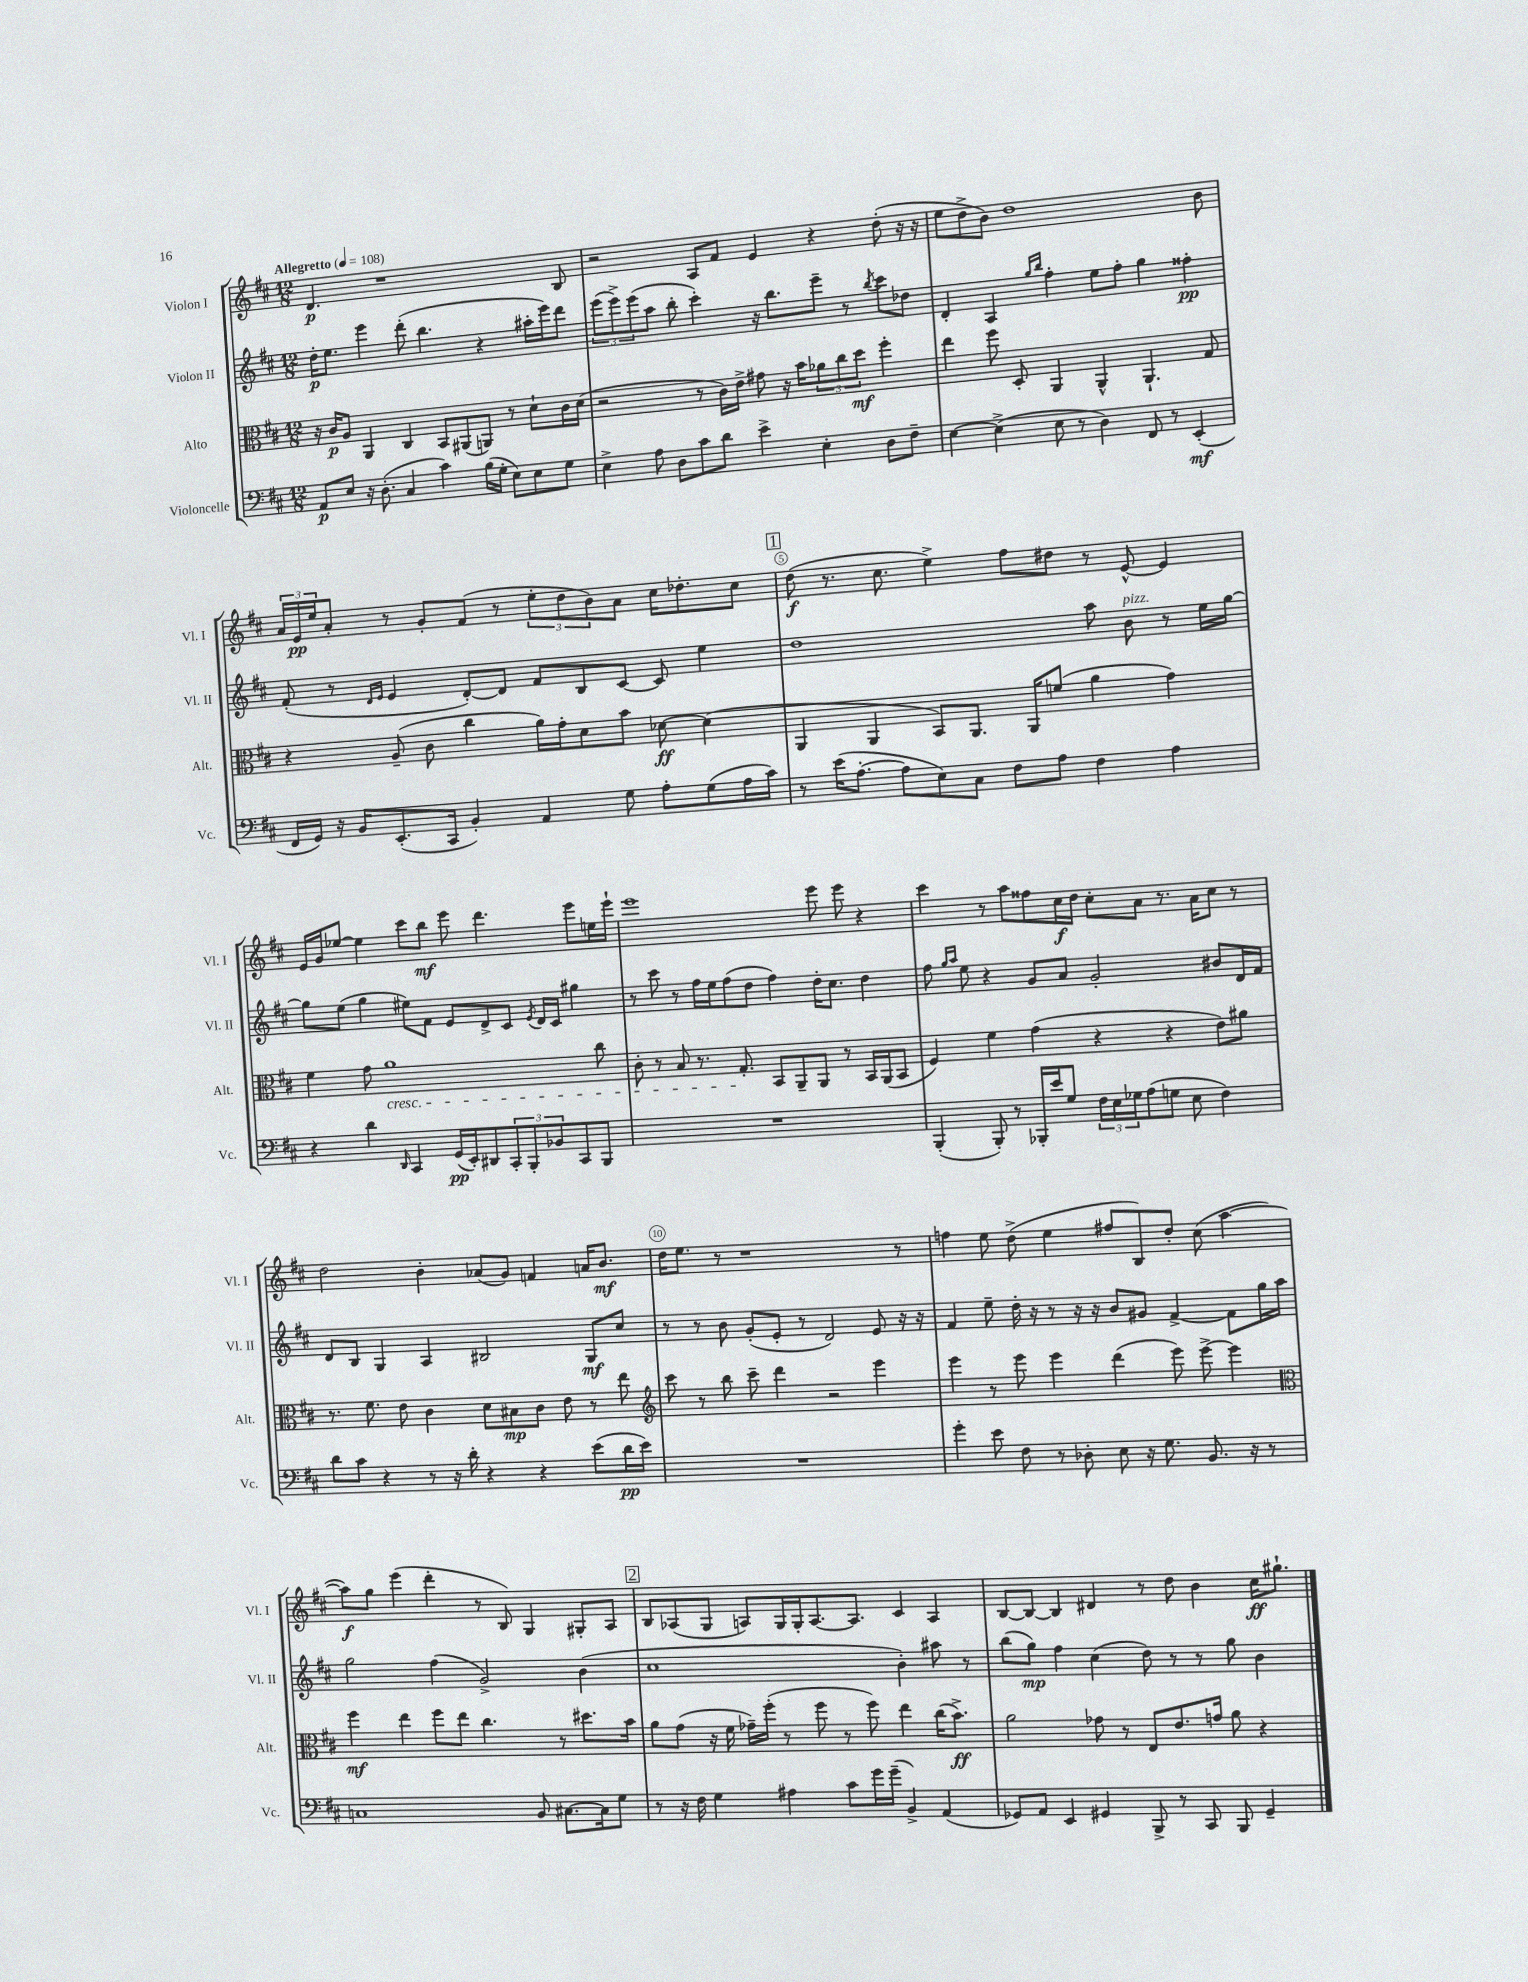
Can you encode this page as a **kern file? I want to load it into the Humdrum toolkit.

**kern	**dynam	**kern	**dynam	**kern	**dynam	**kern	**dynam
*part4	*part4	*part3	*part3	*part2	*part2	*part1	*part1
*staff4	*staff4	*staff3	*staff3	*staff2	*staff2	*staff1	*staff1
*I"Violoncelle	*	*I"Alto	*	*I"Violon II	*	*I"Violon I	*
*I'Vc.	*	*I'Alt.	*	*I'Vl. II	*	*I'Vl. I	*
*clefF4	*	*clefC3	*	*clefG2	*	*clefG2	*
*k[f#c#]	*	*k[f#c#]	*	*k[f#c#]	*	*k[f#c#]	*
*M12/8	*	*M12/8	*	*M12/8	*	*M12/8	*
*MM108	*	*MM108	*	*MM108	*	*MM108	*
=1	=1	=1	=1	=1	=1	=1	=1
!	!	!	!	!	!	!LO:TX:a:B:t=Allegretto	!
8AA/L	p	16r	.	16dd'\KL	p	4.d/	p
.	.	16c#/KL	p	8.ee\J	.	.	.
8E/J	.	8A/J	.	.	.	.	.
16r	.	4AA/	.	4eee\	.	.	.
(8.D'\	.	.	.	.	.	.	.
.	.	.	.	.	.	1r	.
4C#/	.	4C#/	.	(8ddd'\	.	.	.
.	.	.	.	4.bb\	.	.	.
4c#\)	.	8BB/L	.	.	.	.	.
.	.	(8AA#X/	.	.	.	.	.
(16B\LL	.	8AAn/J)	.	4r	.	.	.
16G'\JJ	.	.	.	.	.	.	.
8E\L)	.	8r	.	.	.	.	.
8E\	.	8d`\L	.	16aa#X'\LL	.	.	.
.	.	.	.	16eee\J)	.	.	.
8G\J	.	16c#\L	.	8ddd\J	.	8B/	.
.	.	(16d\JJ	.	.	.	.	.
=2	=2	=2	=2	=2	=2	=2	=2
4E^\	.	2r	.	(12eee\L	.	2r	.
.	.	.	.	12eee^\)	.	.	.
.	.	.	.	(12eee\	.	.	.
8A\	.	.	.	8aa\J	.	.	.
8D\L	.	.	.	8bb'\	.	.	.
8c#\	.	8r	.	4ccc#'\)	.	8A/L	.
8d\J	.	16c#\LL)	.	.	.	8f#/J	.
.	.	16e^\JJ	.	.	.	.	.
4e^\	.	8g#X\	.	16r	.	4e/	.
.	.	.	.	8.bb\L	.	.	.
.	.	16r	.	.	.	.	.
.	.	16b\KL	.	.	.	.	.
4E'\	.	12a-X\	.	8eee~\J	.	4r	.
.	.	12cc#\	.	.	.	.	.
.	.	.	.	8r	.	.	.
.	.	12dd\J	mf	.	.	.	.
.	.	.	.	8qbb/	.	.	.
8D\L	.	4ff#'\	.	8ccc#\L	.	(8dd'\	.
8F#~\J	.	.	.	8dd-X\J	.	16r	.
.	.	.	.	.	.	16r	.
=3	=3	=3	=3	=3	=3	=3	=3
[4E\	.	4ee\	.	4d'/	.	8ee\L	.
.	.	.	.	.	.	8dd^\	.
(4E^\]	.	8ff#\	.	4A/	.	8b\J)	.
.	.	8D'/	.	.	.	1dd	.
.	.	.	.	16qqgg/LL	.	.	.
.	.	.	.	16qqbb/JJ	.	.	.
8E\	.	4AA/	.	4ff#'\	.	.	.
8r	.	.	.	.	.	.	.
4D\)	.	4AA^^/	.	8ee\L	.	.	.
.	.	.	.	8ff#'\J	.	.	.
8FF#/	.	4.AA`/	.	4gg\	.	.	.
8r	.	.	.	.	.	.	.
(4EE'/	mf	.	.	4ff##X'\	pp	.	.
.	.	8G/	.	.	.	8b\	.
!!LO:LB:g=z
=4	=4	=4	=4	=4	=4	=4	=4
16FF#/LL	.	4r	.	(8f#'/	.	24a/LL	.
.	.	.	.	.	.	24e/	pp
16GG/JJ)	.	.	.	.	.	.	.
.	.	.	.	.	.	24ee/J	.
16r	.	.	.	8r	.	8a'/J	.
16BB/KL	.	.	.	.	.	.	.
.	.	.	.	16qqd/LL	.	.	.
.	.	.	.	16qqe/JJ	.	.	.
(8.EE'/	.	(8A~/	.	4e/	.	8r	.
.	.	8c#\	.	.	.	8g'/L	.
16CC#/Jk	.	.	.	.	.	.	.
4BB'/)	.	4cc#\	.	[8d'/L)	.	(8f#/J	.
.	.	.	.	8d/J]	.	8r	.
4AA/	.	16a\LL)	.	8f#/L	.	12ee'\L	.
.	.	16g'\J	.	.	.	.	.
.	.	.	.	.	.	12dd\	.
.	.	8d\	.	8B/	.	.	.
.	.	.	.	.	.	12b\)	.
8G\	.	8b\J	.	[8c#/J	.	8a\J	.
8A'\L	.	[8d-X\	ff	8c#/]	.	16cc#\KL	.
.	.	.	.	.	.	8.dd-X'\	.
(8G\	.	(4d-\]	.	4ee\	.	.	.
16A\L	.	.	.	.	.	8cc#\J	.
16c#\JJ)	.	.	.	.	.	.	.
!!LO:REH:place=s1:t=1
=5	=5	=5	=5	=5	=5	=5	=5
8r	.	4AA/	.	1dd	.	(8dd\	f
(16e\KL	.	.	.	.	.	8.r	.
[8.A'\J	.	.	.	.	.	.	.
.	.	4AA/	.	.	.	.	.
.	.	.	.	.	.	8.cc#\	.
8A\L]	.	.	.	.	.	.	.
8E\)	.	8BB/L)	.	.	.	4ee^\)	.
8C#\J	.	8.AA/J	.	.	.	.	.
8F#\L	.	.	.	.	.	8ff#\L	.
.	.	16AA/KL	.	.	.	.	.
8A\J	.	(8fn/J	.	.	.	8dd#X\J	.
4F#\	.	4a\	.	8aa\	.	8r	.
!	!	!	!	!LO:TX:a:i:t=pizz.	!	!	!
.	.	.	.	8b\	.	[8e^^/	.
4A\	.	4g\)	.	8r	.	4e/]	.
.	.	.	.	16ee\LL	.	.	.
.	.	.	.	[16gg\JJ	.	.	.
!!LO:LB:g=z
=6	=6	=6	=6	=6	=6	=6	=6
4r	.	4f#\	.	8gg\L]	.	16e/LL	.
.	.	.	.	.	.	16g/J	.
.	.	.	.	(8ee\J	.	[8ee-X/J	.
4d\	.	8g\	.	4gg\	.	4ee-\]	.
!	!	!LO:TX:b:i:t=cresc.	!	!	!	!	!
.	.	1a	.	.	.	.	.
16qqDD/	.	.	.	.	.	.	.
4CC#/	.	.	.	8ee#X\L)	.	8ccc#\L	.
.	.	.	.	8f#\J	.	8bb\J	mf
(16GG/LL	pp	.	.	8e/L	.	8eee\	.
16EE'/J)	.	.	.	.	.	.	.
8DD#X/	.	.	.	8d^/	.	4.ddd\	.
12CC#'/	.	.	.	8c#/J	.	.	.
12BBB'/	.	.	.	.	.	.	.
.	.	.	.	8qe/	.	.	.
.	.	.	.	16d/LL	.	.	.
12BB-X/	.	.	.	.	.	.	.
.	.	.	.	16c#/JJ	.	.	.
8CC#/	.	.	.	4gg#X\	.	8eee\L	.
8BBB/J	.	8cc#\	.	.	.	16een\L	.
.	.	.	.	.	.	16eee`\JJ	.
=7	=7	=7	=7	=7	=7	=7	=7
1.r	.	8c#'\	.	8r	.	1eee	.
.	.	8r	.	8ccc#\	.	.	.
.	.	8B/	.	8r	.	.	.
.	.	8.r	.	16ff#\LL	.	.	.
.	.	.	.	16ee\J	.	.	.
.	.	.	.	(8ff#\	.	.	.
.	.	8.G'/	.	.	.	.	.
.	.	.	.	8dd\J	.	.	.
.	.	8BB/L	.	4ff#\)	.	.	.
.	.	8AA~/	.	.	.	.	.
.	.	8AA/J	.	16dd'\KL	.	8eee\	.
.	.	.	.	8.cc#\J	.	.	.
.	.	8r	.	.	.	8eee\	.
.	.	16BB/LL	.	4dd\	.	4r	.
.	.	(16AA/J	.	.	.	.	.
.	.	8BB/J	.	.	.	.	.
=8	=8	=8	=8	=8	=8	=8	=8
(4BBB'/	.	4F#/)	.	8ff#\	.	4ccc#\	.
.	.	.	.	16qqgg/LL	.	.	.
.	.	.	.	16qqaa/JJ	.	.	.
.	.	.	.	8ee\	.	.	.
8BBB'/)	.	4f#\	.	4r	.	8r	.
8r	.	.	.	.	.	8aa\L	.
16BBB-X'/LL	.	(4g\	.	8g/L	.	8ff##X\	.
16e/J	.	.	.	.	.	.	.
8G/J	.	.	.	8a/J	.	16cc#\L	f
.	.	.	.	.	.	16dd\JJ	.
24F#\LL	.	4r	.	2g'/	.	8cc#'\L	.
24E\	.	.	.	.	.	.	.
24G-X\J	.	.	.	.	.	.	.
(8A\	.	.	.	.	.	8a\J	.
8Gn\J	.	4r	.	.	.	8.r	.
8E\	.	.	.	.	.	.	.
.	.	.	.	.	.	16a\KL	.
4F#\)	.	8e\L)	.	8b#X/L	.	8cc#\J	.
.	.	8a#X\J	.	16d/L	.	8r	.
.	.	.	.	16f#/JJ	.	.	.
!!LO:LB:g=z
=9	=9	=9	=9	=9	=9	=9	=9
8d\L	.	8.r	.	8d/L	.	2dd\	.
8c#\J	.	.	.	8B/J	.	.	.
.	.	8.f#\	.	.	.	.	.
4r	.	.	.	4G/	.	.	.
.	.	8e\	.	.	.	.	.
8r	.	4c#\	.	4A/	.	4b'\	.
16r	.	.	.	.	.	.	.
16d'\	.	.	.	.	.	.	.
4r	.	8d\L	.	2B#X/	.	(8a-X/L	.
.	.	8B#X\	mp	.	.	8g/J)	.
4r	.	8c#\J	.	.	.	4fn/	.
.	.	8e\	.	.	.	.	.
(8e\L	.	8r	.	8G/L	mf	16an/KL	.
.	.	.	.	.	.	8.b/J	mf
16d\L	pp	8ee\	.	8cc#/J	.	.	.
16e\JJ)	.	.	.	.	.	.	.
=10	=10	=10	=10	=10	=10	=10	=10
*	*	*clefG2	*	*	*	*	*
1.r	.	8ccc#\	.	8r	.	16dd\KL	.
.	.	.	.	.	.	8.ee\J	.
.	.	8r	.	8r	.	.	.
.	.	8bb\	.	8b\	.	8r	.
.	.	8ccc#~\	.	(8g'/L	.	1r	.
.	.	4ddd\	.	8e'/J	.	.	.
.	.	.	.	8r	.	.	.
.	.	2r	.	2d/)	.	.	.
.	.	4eee\	.	8e/	.	.	.
.	.	.	.	16r	.	8r	.
.	.	.	.	16r	.	.	.
=11	=11	=11	=11	=11	=11	=11	=11
4g'\	.	4eee\	.	4f#/	.	4ffn\	.
8e\	.	8r	.	8ee~\	.	8ee\	.
8F#\	.	8eee\	.	16dd'\	.	(8dd^\	.
.	.	.	.	16r	.	.	.
8r	.	4eee\	.	8r	.	4ee\	.
8D-X'\	.	.	.	16r	.	.	.
.	.	.	.	16r	.	.	.
8E\	.	(4ddd\	.	8b/L	.	8ff#X/L	.
16r	.	.	.	8g#X/J	.	8B/)	.
8.G\	.	.	.	.	.	.	.
.	.	8eee\)	.	[4f#^/	.	8dd'/J	.
8.BB/	.	[8eee^\	.	.	.	(8cc#\	.
.	.	4eee\]	.	8f#\L]	.	[4aa\	.
16r	.	.	.	.	.	.	.
8r	.	.	.	16gg\L	.	.	.
.	.	.	.	16aa\JJ	.	.	.
!!LO:LB:g=z
=12	=12	=12	=12	=12	=12	=12	=12
*	*	*clefC3	*	*	*	*	*
1Cn	.	4ff#\	mf	2gg\	.	8aa\L])	f
.	.	.	.	.	.	8gg\J	.
.	.	4ee\	.	.	.	(4eee\	.
.	.	8ff#\L	.	(4ff#\	.	4ddd'\	.
.	.	8ee\J	.	.	.	.	.
.	.	4.cc#\	.	2g^/)	.	8r	.
.	.	.	.	.	.	8B/)	.
8BB/	.	.	.	.	.	4G/	.
[8.C#X\L	.	8r	.	.	.	.	.
.	.	8.dd#X\L	.	(4b\	.	8G#X'/L	.
16C#\k]	.	.	.	.	.	.	.
8G\J	.	.	.	.	.	8A/J	.
.	.	16b\Jk	.	.	.	.	.
!!LO:REH:place=s1:t=2
=13	=13	=13	=13	=13	=13	=13	=13
8r	.	8a\L	.	1cc#	.	8B/L	.
16r	.	(8g\J	.	.	.	(8A-X/	.
16F#\	.	.	.	.	.	.	.
4G\	.	16r	.	.	.	8G/J	.
.	.	16f#\	.	.	.	.	.
.	.	16g-X~\LL)	.	.	.	8An/L)	.
.	.	(16ff#'\JJ	.	.	.	.	.
4A#X\	.	8r	.	.	.	16G/L	.
.	.	.	.	.	.	16G'/J	.
.	.	8ff#\	.	.	.	[8.A/	.
8c#\L	.	8r	.	.	.	.	.
.	.	.	.	.	.	8.A/J]	.
16g\L	.	8ff#\)	.	.	.	.	.
(16g~\JJ	.	.	.	.	.	.	.
4BB^/)	.	4ee\	.	4b'\)	.	4c#/	.
(4AA/	.	(16cc#\KL	.	8aa#X\	.	4A/	.
.	.	8.b^\J)	ff	.	.	.	.
.	.	.	.	8r	.	.	.
=14	=14	=14	=14	=14	=14	=14	=14
8GG-X/L)	.	2a\	.	(8bb\L	.	[8B/L	.
8AA/J	.	.	.	8gg\J)	mp	8B/J_	.
4EE/	.	.	.	4ff#\	.	4B/]	.
4GG#X/	.	8g-X\	.	(4cc#\	.	4d#X/	.
.	.	8r	.	.	.	.	.
8BBB^/	.	8E/L	.	8dd\)	.	8r	.
8r	.	8.e/	.	8r	.	8dd\	.
8CC#/	.	.	.	8r	.	4b\	.
.	.	16gn/Jk	.	.	.	.	.
8BBB/	.	8a\	.	8gg\	.	.	.
4GG#~/	.	4r	.	4b\	.	16cc#\KL	ff
.	.	.	.	.	.	8.gg#X`\J	.
==	==	==	==	==	==	==	==
*-	*-	*-	*-	*-	*-	*-	*-
